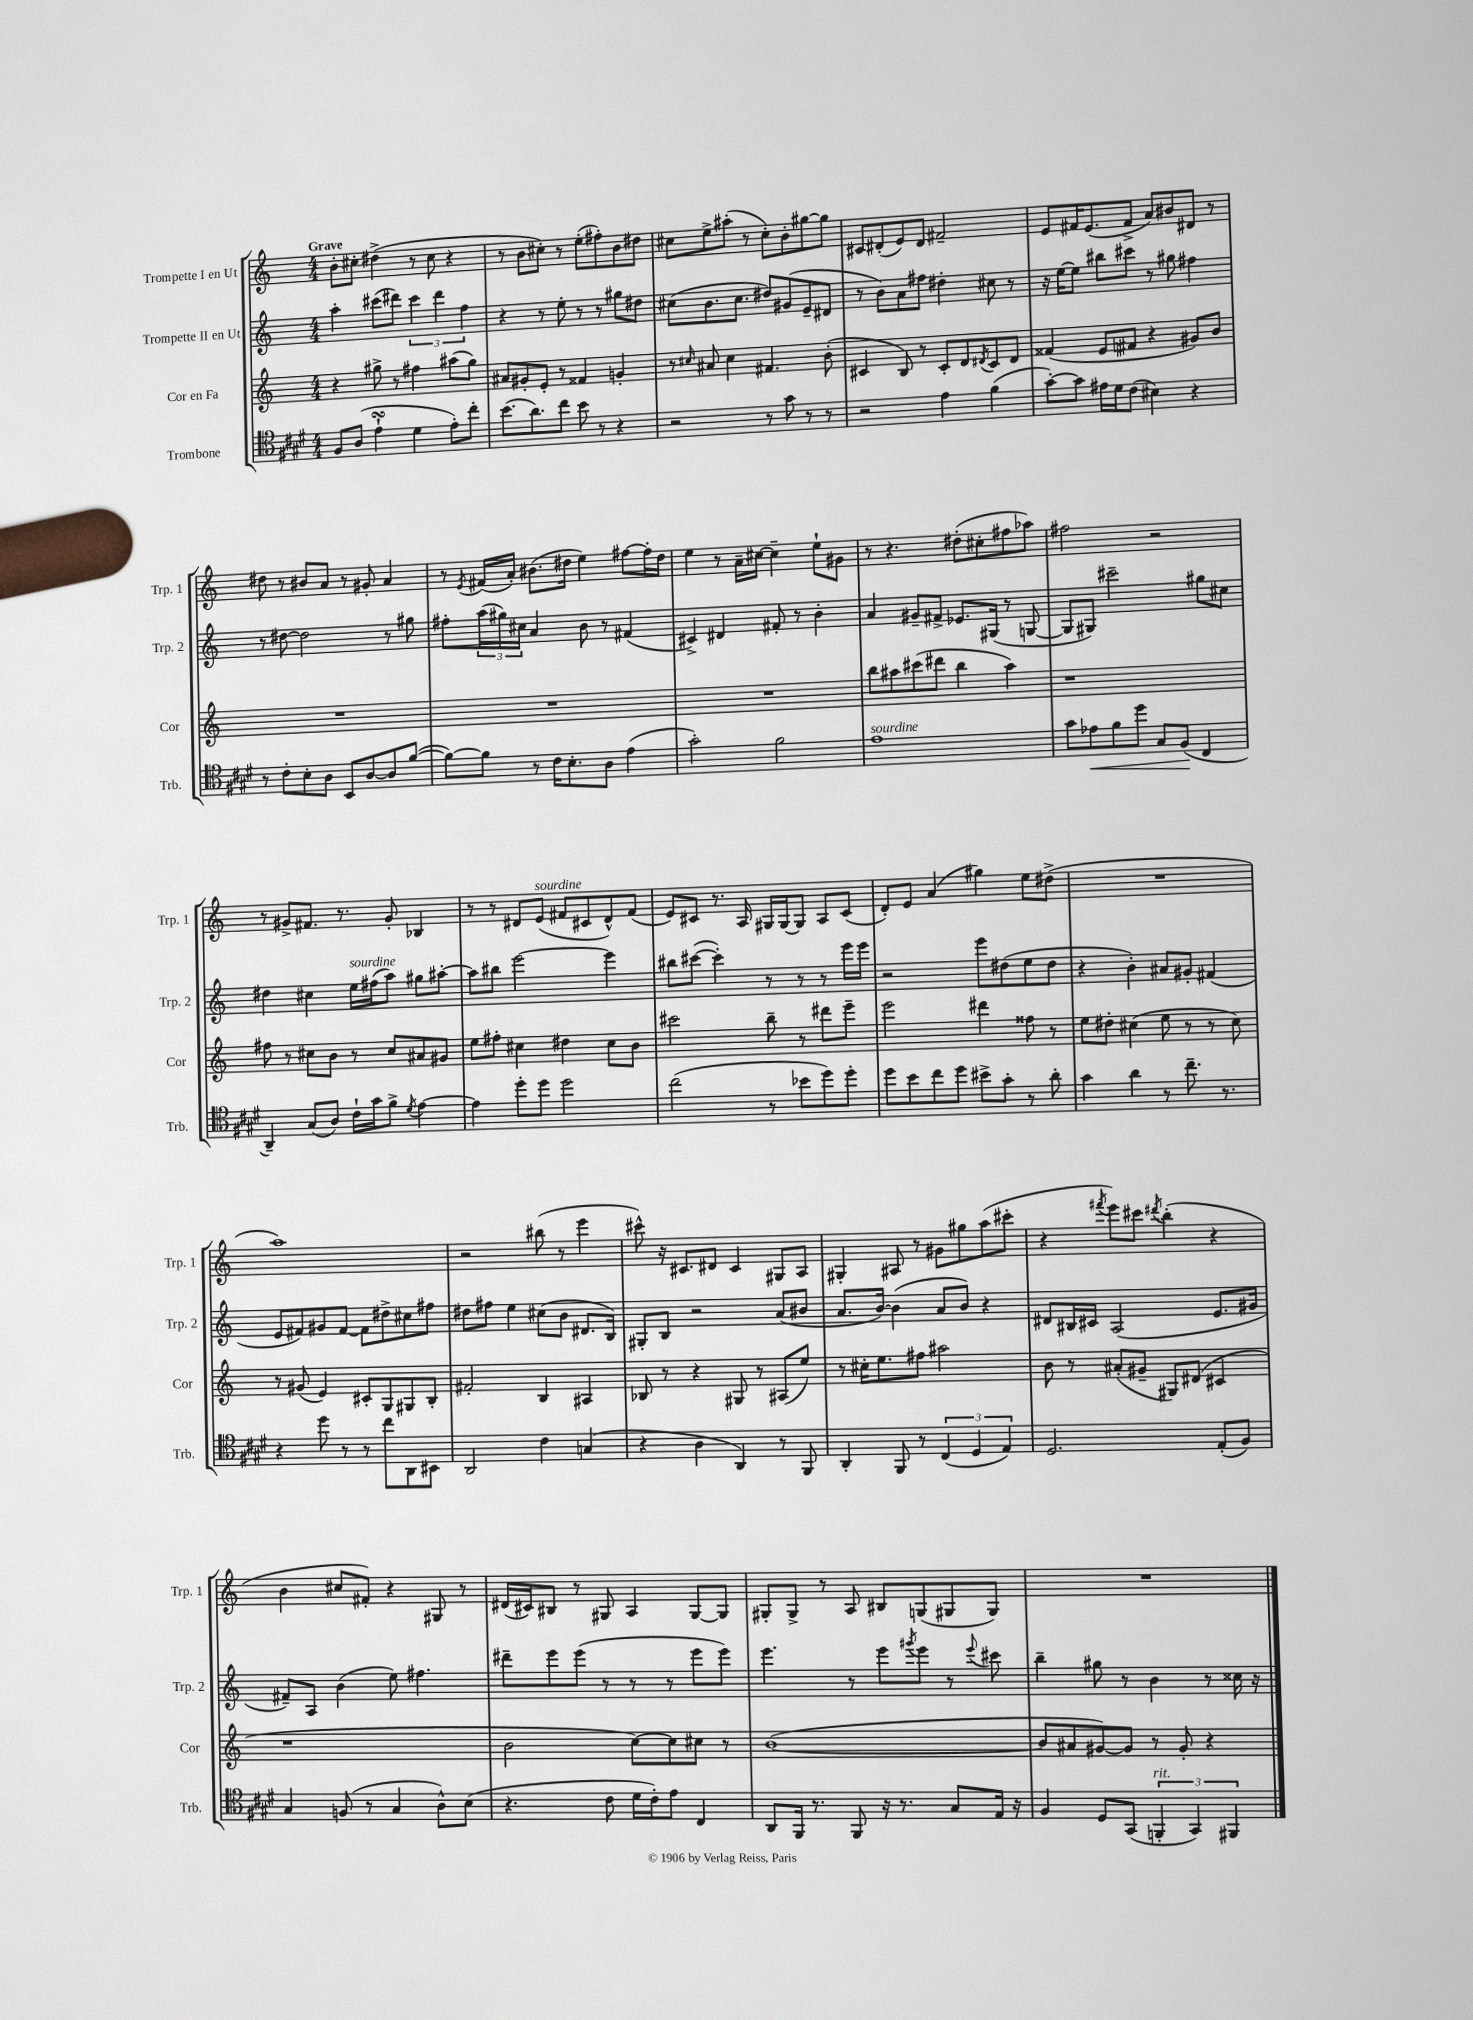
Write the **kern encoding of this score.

**kern	**kern	**kern	**kern
*staff4	*staff3	*staff2	*staff1
*clefC4	*clefG2	*clefG2	*clefG2
*k[f#c#g#d#]	*k[]	*k[]	*k[]
*M4/4	*M4/4	*M4/4	*M4/4
8F#/L	4r	4aa'\	8b'\L
(8A/J	.	.	8cc#'\J
4e`\	8gg#^\	(8ccc#\L	(4dd#^\
.	8r	8ddd#\J)	.
4d#\	4ff#\	6ccc#\	8r
.	.	.	8cc#\
.	.	6ddd#\	.
8e'\L)	(8aa#\L	.	4r
.	.	6ff\	.
8cc#'\J	8gg#\J)	.	.
=	=	=	=
(8.b\L	8a#/L	4r	8r
.	8g#'/	.	8b\L
8.a\)	.	.	.
.	8e'/J	8r	8cc#'\J)
8cc#\J	8r	8ee'\	8r
8b\	4f##/	8r	(8ee'\L
8r	.	8r	8ff#'\)
4r	4g'/	8gg#\L	8b\
.	.	8dd#\J	8dd#\J
=	=	=	=
2r	8r	(8cc#\L	8cc#\L
.	16qqcc#/	.	.
.	8a#/	8.b\	8ee^\
.	4cc#\	.	(8aa#'\J
.	.	8.cc#\J	.
.	.	.	8r
8r	4.f#/	8dd#/L)	8cc#'\L)
8g#\	.	(8g#/	8b'\
8r	.	8e~/	[8gg#\
8r	(8b'\	8d#/J	8gg#\]J
=	=	=	=
2r	4c#/	8r	8c#/L
.	.	8b\L)	(8d#'/
.	8B/)	8a\	8e/)
.	8r	8ff#\J	8d#/J
4e\	8c#'/L	4dd#'\	2f#~/
.	8d/	.	.
.	8qd#/	.	.
(4f#\	8c#/	8cc#\	.
.	8d#/J	8r	.
=	=	=	=
[8g#'\L)	(4f##/	16r	8e/L
.	.	[16ee\LK	.
8g#\]J	.	8ee\]J	16f#/K
.	.	.	(8.e/
16e#\LL	8e/L	8bb#\L	.
16d#\J	.	.	.
(8c#\J	8f#/J	8ccc#\J	8f#^/J
4B#\)	4r	8r	8a/L)
.	.	8gg#\	8b#/
4r	8g#/L)	4ff#\	8d#/J
.	8b/J	.	8r
=	=	=	=
8r	1r	8r	8dd#\
8c#'\L	.	[8dd#\	8r
8B'\	.	2dd#\]	8b#/L
8A\J	.	.	8a/J
8BB/L	.	.	8r
[8A/	.	.	8g#'/
8A/]	.	8r	4a/
([8f#/J	.	8gg#\	.
=	=	=	=
8f#\_L)	1r	8ff#'\L	8r
.	.	.	8qe/
8f#\]J	.	(24aa\L	(16f#/LL
.	.	24gg#\)	.
.	.	.	16a'/JJ)
.	.	24cc#\JJ	.
8r	.	4a/	(8.b#\L
16c#\LK	.	.	.
8.B'\	.	.	16dd#\Jk
.	.	8b\	4ee\)
8A\J	.	8r	.
(4e\	.	(4f#/	[8ff#\L
.	.	.	16ff#'\]L
.	.	.	16dd#\JJ
=	=	=	=
2g#'\)	1r	4c#^/)	4ee\
.	.	4d#/	8r
.	.	.	16a~\LL
.	.	.	[16cc#\JJ
2f#\	.	8f#'/	4cc#~\]
.	.	8r	.
.	.	4b'\	8ee`\L
.	.	.	8g#\J
=	=	=	=
1e	8bb\L	4a/	8r
.	8aa#\	.	4.r
.	(8ccc#\	8g#~/L	.
.	8ddd#\J	8f#^/J	.
.	4bb\	8.e-/L	(8dd#'\L
.	.	.	8cc#'\
.	.	(16G#/Jk	.
.	4aa#\)	8r	8ff#\
.	.	[8G/	8aa-\J)
=	=	=	=
8g#\L	1r	8G/]L	2ff#\
8e-\	.	8G#/J)	.
8f#\	.	2ccc#~\	.
8dd#\J	.	.	.
8G#/L	.	.	2r
(8F#/J	.	.	.
4C#/	.	8gg#\L	.
.	.	8cc#\J	.
=	=	=	=
4AA~/)	8ff#\	4dd#\	8r
.	8r	.	8g#^/L
(8G#/L	8cc#\L	4cc#\	8.f#/J
8A/J)	8b\J	.	.
.	.	.	8.r
16c#`\LL	8r	16ee\LL	.
16g#\J	.	(16ff#\J	.
8f#^\J	8cc#/L	8aa\J)	8g#'/
8qd#/	.	.	.
[4e\	8a#/	8gg#\L	4B-/
.	8g#/J	[8aa#'\J	.
=	=	=	=
4e\]	8ee\L	8aa#\]L	8r
.	8ff#'\J	8bb#\J	8r
8dd#'\L	4cc#\	[2eee\	8d#/L
8dd#\J	.	.	(8e/J
2dd#\	4dd#\	.	8f#/L
.	.	.	8c#/
.	8cc#\L	4eee\]	8d#^^/)
.	8b\J	.	(8f#/J
=	=	=	=
(2cc#\	2ccc#\	8bb#\L	8e/L)
.	.	([8ccc#\J	8c#/J
.	.	4ccc#'\])	8.r
.	.	.	16A/
8r	8bb~\	8r	16G#/LL
.	.	.	[16G#/J
8b-\L	8r	8r	8G#/]J
8dd#\)	8ddd#\L	8r	8A/L
8dd#'\J	8eee~\J	16eee\LL	(8c#/J
.	.	16eee\JJ	.
=	=	=	=
8dd#\L	2eee\	2r	8d'/L)
8b\	.	.	8e/J
8cc#\	.	.	(4a/
8dd#\J	.	.	.
8b#^\L	4ddd#\	8eee\L	4gg#\)
8g#'\J	.	(8dd#\	.
8r	8ff##\	8ee\	8ee\L
8a'\	8r	8dd#\J	(8dd#^\J
=	=	=	=
4g#\	8ee\L	4r	1r
.	8dd#'\J	.	.
4a\	(4cc#\	4b'\)	.
8r	8ee\	8a#/L	.
8.cc#~\	8r	8g#'/J	.
.	8r	(4f#/	.
8.r	.	.	.
.	8cc#\)	.	.
=	=	=	=
4r	8r	8e/L	1aa)
.	(8g#/	8f#/)	.
8dd#\	4e/)	8g#/	.
8r	.	[8f#/J	.
8r	8c#'/L	8f#\]L	.
8cc#\L	8G/	8dd#^\	.
8AA\	8G#/	8cc#\	.
8BB#\J	8B'/J	8ff#\J	.
=	=	=	=
2AA/	2f#'/	8dd#\L	2r
.	.	8ff#\J	.
.	.	4ee\	.
4c#\	4B/	(8cc#\L	(8bb#\
.	.	8b\J	8r
(4G/	4A#/	8.d#/L	4eee\
.	.	16B/Jk)	.
=	=	=	=
4r	8B-/	8G#'/L	8ccc#^^\)
.	8r	8B/J	16r
.	.	.	8.c#/L
4A\	4r	2r	.
.	.	.	8d#/J
4AA/)	8G#/	.	4c#/
.	8r	.	.
8r	(8A#/L	(8a/L	8G#/L
8FF#/	8ee/J)	8b#/J	8A/J
=	=	=	=
4AA'/	8r	8.a/L	4G#'/
.	16cc#'\LK	.	.
.	8.ee\	[16b/Jk)	.
8FF#/	.	(4b\]	8A#/
8r	8ff#\J	.	8r
(6C#/	2aa#\	8a/L	8g#\L
.	.	8b/J)	8gg#\
6D#/	.	.	.
.	.	4r	(8aa\
6E/)	.	.	.
.	.	.	8ccc#'\J
=	=	=	=
2.D#/	8b\	8d#/L	4r
.	8r	16B#/L	.
.	.	16c#/JJ	.
.	.	.	8qfff#/
.	(8a#'/L	(2A/	8eee\L)
.	8g#~/J	.	8ccc#\J
.	.	.	8qddd#/
.	8G#/L)	.	(4bb'\
.	(8d#/J	.	.
(8E'/L	4c#/	8.e/L	4r
8F#/J)	.	.	.
.	.	16g#/Jk	.
=	=	=	=
4G#/	1r	8f#~/L)	4b\
.	.	8A/J	.
(8F/	.	(4b\	8cc#/L
8r	.	.	8f#'/J)
4G#/	.	8ee\)	4r
.	.	4.ff#\	.
8A^^\L)	.	.	8G#/
(8B\J	.	.	8r
=	=	=	=
4.r	2b\	8ddd#~\L	(16d#/LL
.	.	.	16c#/J)
.	.	8eee\	8B#/J
.	.	(8eee\J	8r
8c#\	.	8r	8G#/
16d#\LL	[8cc\L)	8r	4A/
16c#'\J)	.	.	.
8e\J	8cc\]	8r	.
4C#/	8cc#\J	8eee\L	[8G#/L
.	8r	8eee\J)	8G#/]J
=	=	=	=
8AA/L	([1b	4.eee\	8G#'/L
16FF#/Jk	.	.	8G#^/J
8.r	.	.	.
.	.	.	8r
8FF#/	.	8r	8A/
16r	.	8eee\L	8B#/L
8.r	.	.	.
.	.	8qggg#/	.
.	.	8eee\J	(8G/
8G#/L	.	8r	8G#/
.	.	8qqeee/	.
16E/Jk	.	8ccc#\	8G#/J)
16r	.	.	.
=	=	=	=
4F#/	8b/]L	4bb~\	1r
.	8a#/	.	.
8D#/L	[8g#/)	8gg#\	.
(8GG#/J	8g#/]J	8r	.
6FF'/	8r	4b\	.
.	8g#'/	.	.
6GG#/)	.	.	.
.	4r	8r	.
6FF#/	.	.	.
.	.	16cc##\	.
.	.	16r	.
==	==	==	==
*-	*-	*-	*-
